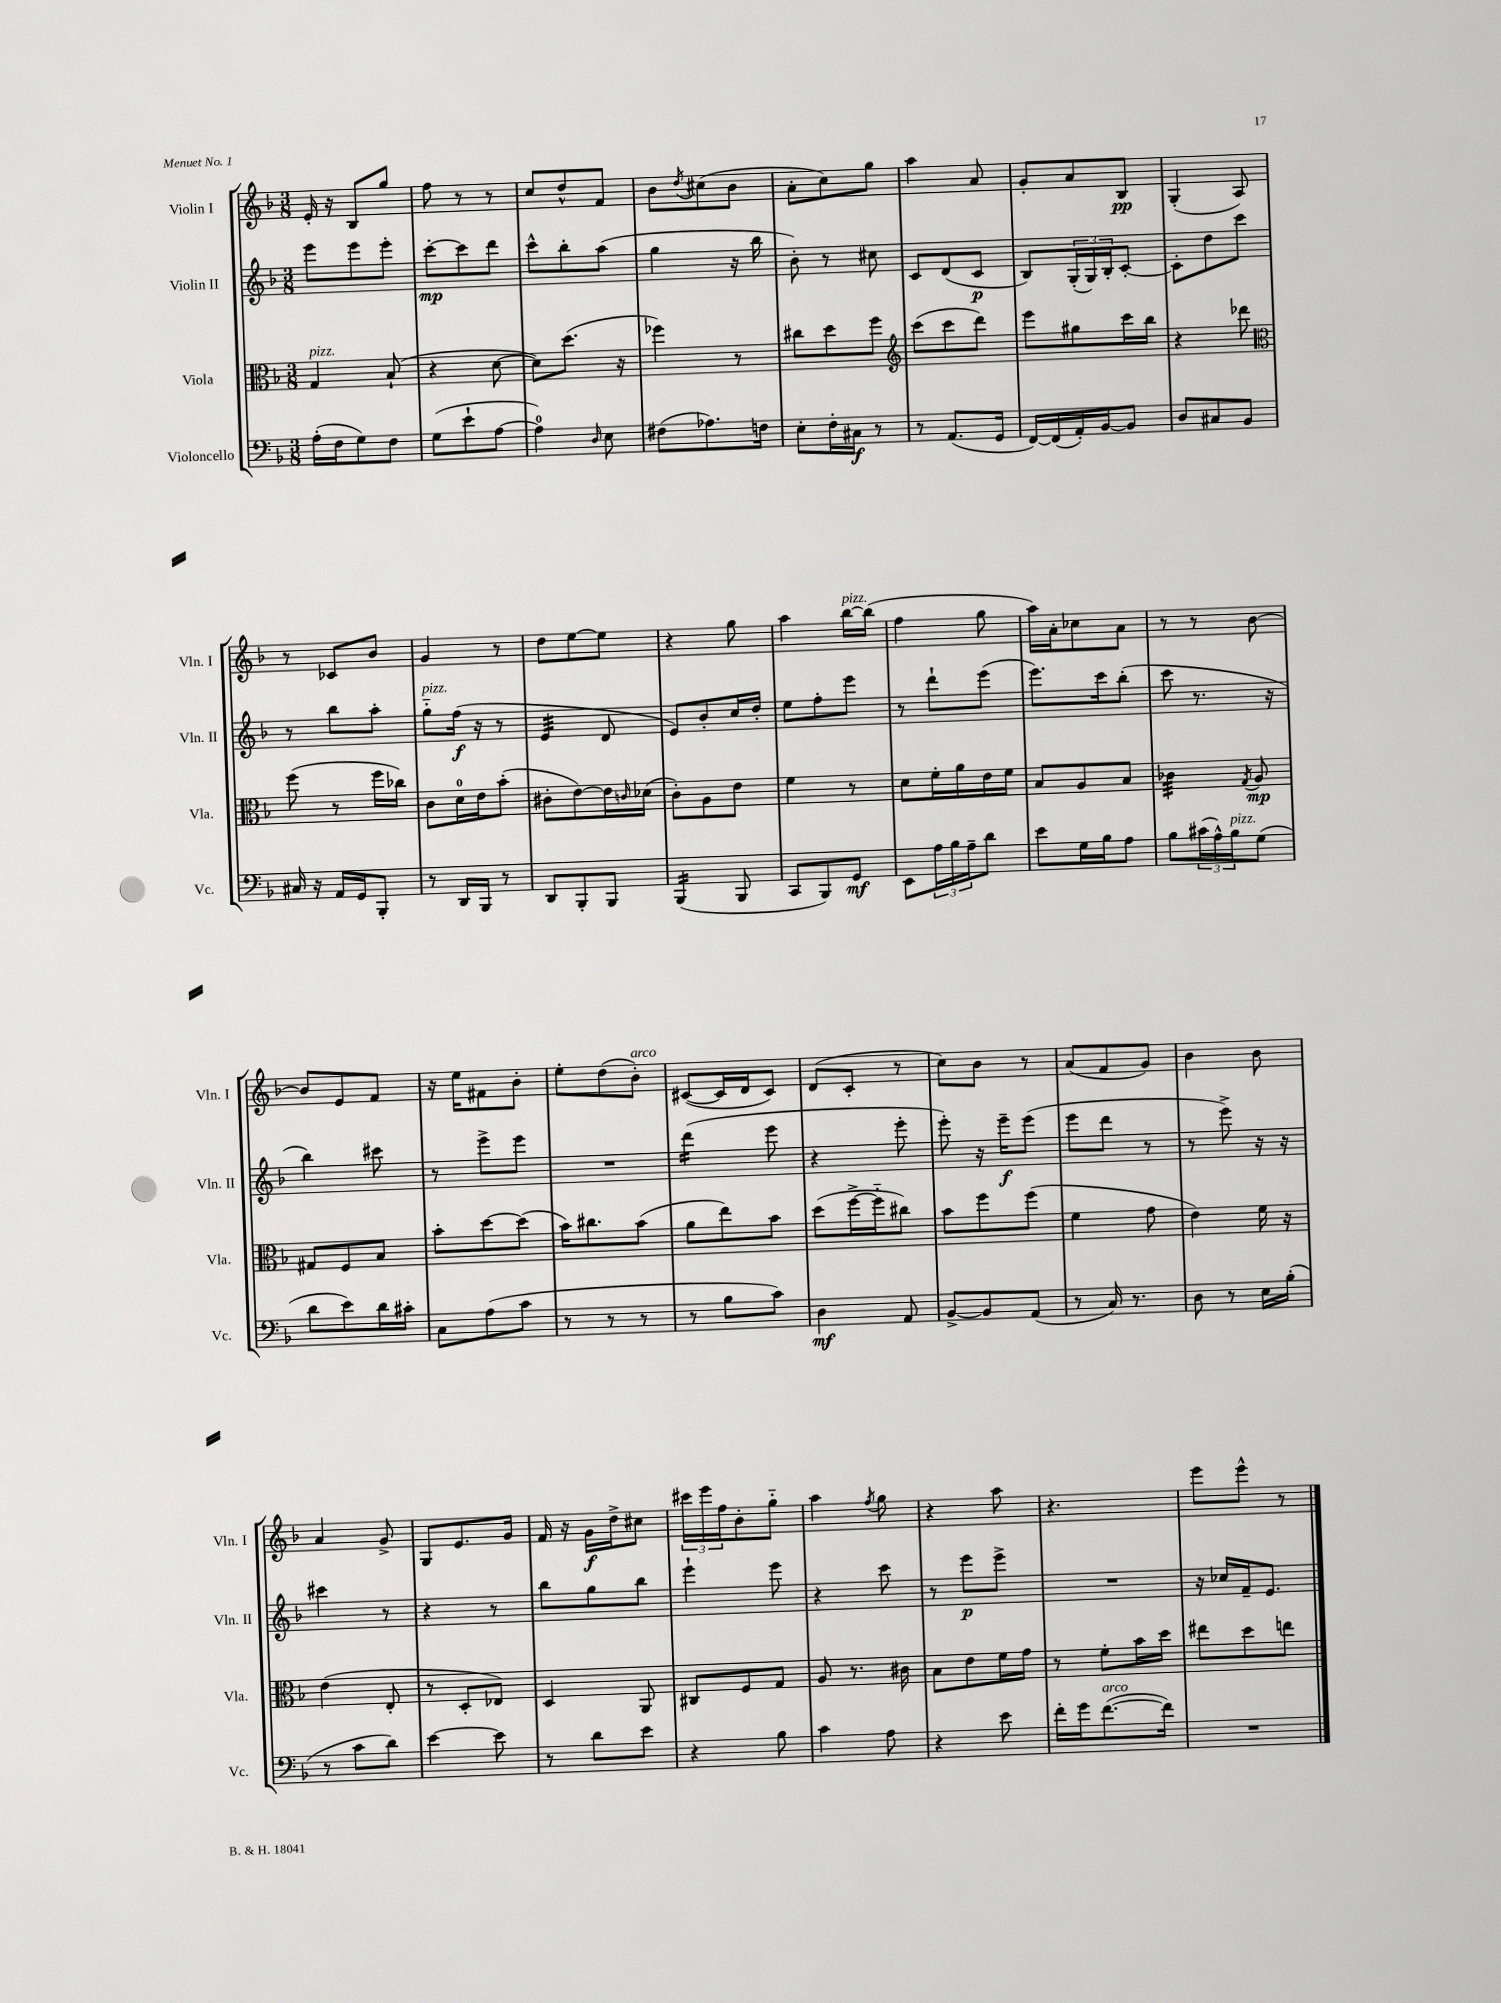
<<
\new StaffGroup <<
\new Staff = "s0" \with { instrumentName = "Violin I" shortInstrumentName = "Vln. I" } {
    \clef treble \key f \major \numericTimeSignature \time 3/8
    e'16-. r16 bes8 g''8 |
    f''8 r8 r8 |
    c''8 d''8-^ f'8 |
    bes'8 \acciaccatura { d''8 } cis''8( bes'8 |
    a'8-. c''8) g''8 |
    a''4 a'8 |
    g'8-. a'8 bes8\pp |
    g4-.( a8) |
    r8 ces'8 bes'8 |
    g'4 r8 |
    d''8 e''8~ e''8 |
    r4 g''8 |
    a''4 bes''16~^\markup { \italic "pizz." } bes''16( |
    f''4 g''8 |
    a''16) a'16-. ces''8 a'8 |
    r8 r8 bes'8~ |
    bes'8 e'8 f'8 |
    r16 e''16 fis'8 bes'8-. |
    e''8-. d''8( bes'8-.^\markup { \italic "arco" }) |
    cis'8~( cis'16 d'16 cis'8) |
    d'8( c'8-. r8 |
    c''8) bes'8 r8 |
    a'8( f'8 g'8) |
    bes'4 bes'8 |
    a'4 g'8-> |
    g8 e'8. g'16 |
    f'16 r16 g'16\f d''16-> cis''8 |
    \tuplet 3/2 { cis'''16 e'''16 f''16 } bes'8-. g''8-_ |
    a''4 \acciaccatura { f''8 } g''8 |
    r4 a''8 |
    r4. |
    e'''8 e'''8-^ r8 \bar "|." |
}
\new Staff = "s1" \with { instrumentName = "Violin II" shortInstrumentName = "Vln. II" } {
    \clef treble \key f \major \numericTimeSignature \time 3/8
    e'''8 e'''8 e'''8-. |
    c'''8~-.\mp c'''8 d'''8 |
    c'''8-^ bes''8-. a''8( |
    g''4 r16 bes''16 |
    bes'8-.) r8 cis''8 |
    c'8 d'8( c'8\p |
    bes8) \tuplet 3/2 { g16-.( g16) bes16-. } c'8~-. |
    c'8-. d''8 c'''8 |
    r8 bes''8 a''8-. |
    g''8-_^\markup { \italic "pizz." } f''16\f( r16 r8 |
    e'4:32 d'8 |
    e'8) bes'8-. c''16 d''16-. |
    e''8 f''8-. e'''8 |
    r8 d'''8-! e'''8( |
    e'''8.) c'''16 bes''8-.( |
    c'''8 r8. r16 |
    bes''4) cis'''8 |
    r8 e'''8-> e'''8 |
    R4. |
    d'''4:16( e'''8 |
    r4 e'''8-. |
    e'''8-.) r16 e'''16--\f e'''8( |
    e'''8 d'''8 r8 |
    r8 e'''8->) r16 r16 |
    cis'''4 r8 |
    r4 r8 |
    bes''8 g''8 bes''8 |
    e'''4-! e'''8 |
    r4 c'''8 |
    r8 e'''8\p e'''8-> |
    R4. |
    r16 ces''16 f'16-- e'8. \bar "|." |
}
\new Staff = "s2" \with { instrumentName = "Viola" shortInstrumentName = "Vla." } {
    \clef alto \key f \major \numericTimeSignature \time 3/8
    g4^\markup { \italic "pizz." } bes8-!( |
    r4 d'8~ |
    d'8) d''8.( r16 |
    fes''4) r8 |
    cis''8 d''8 f''8 |
    \clef treble c'''8( c'''8 d'''8) |
    e'''8 gis''8 c'''16 bes''16 |
    r4 des'''8 |
    \clef alto f''8( r8 f''16 ces''16) |
    c'8 d'16-0 e'16 bes'8-.( |
    cis'8-. e'8~) e'16 \grace { c'16 } des'16( |
    c'8-.) a8 e'8 |
    f'4 r8 |
    d'8 f'16-. a'16 e'16 f'16 |
    bes8 a8 bes8 |
    ces'4:32 \acciaccatura { g8 } a8\mp |
    gis8 f8 bes8 |
    bes'8-. d''8~ d''8( |
    bes'16) cis''8. bes'8( |
    a'8 e''8) bes'8 |
    d''8( f''16~-> f''16-_ cis''8) |
    bes'8 f''8 f''8( |
    f'4 g'8 |
    e'4) f'16 r16 |
    e'4( e8-. |
    r8 d8-. ees8) |
    d4 a,8 |
    cis8 f8 g8 |
    a8 r8. cis'16 |
    bes8 e'8 f'16 g'16 |
    r8 f'8-. bes'16 d''16 |
    eis''8 d''8 e''8 \bar "|." |
}
\new Staff = "s3" \with { instrumentName = "Violoncello" shortInstrumentName = "Vc." } {
    \clef bass \key f \major \numericTimeSignature \time 3/8
    a16-.( f16 g8) f8 |
    g8( e'8-! a8~ |
    a4-0) \grace { d16 } e8 |
    fis8( aes8.) f16 |
    e8-. f16-. cis16\f r8 |
    r8 a,8.( g,16 |
    f,16~) f,16( a,16-.) bes,16~ bes,8 |
    d8 cis8 bes,8 |
    cis16 r16 a,16 g,16 bes,,8-. |
    r8 d,16 bes,,16 r8 |
    d,8 bes,,8-. bes,,8 |
    bes,,4:16( bes,,8 |
    c,8 bes,,8) g,8\mf |
    e,8 \tuplet 3/2 { a16 bes16 a16-- } d'8 |
    e'8 g16 bes16 a8 |
    bes8 \tuplet 3/2 { cis'16( a16-^) bes16^\markup { \italic "pizz." } } g8( |
    d'8 e'8) d'16 cis'16-. |
    c8 a8( c'8 |
    r8 r8 r8 |
    r8 bes8 c'8) |
    d4\mf a,8 |
    bes,8~-> bes,8 a,8( |
    r8 c16) r8. |
    d8 r8 e16 bes16-.( |
    r8 c'8 d'8) |
    e'4~ e'8 |
    r8 d'8 e'8 |
    r4 bes8 |
    c'4 a8 |
    r4 e'8 |
    f'16-. g'16 f'8.~^\markup { \italic "arco" }( f'16) |
    R4. \bar "|." |
}
>>
>>
\layout { \context { \Score \remove "Bar_number_engraver" } }
